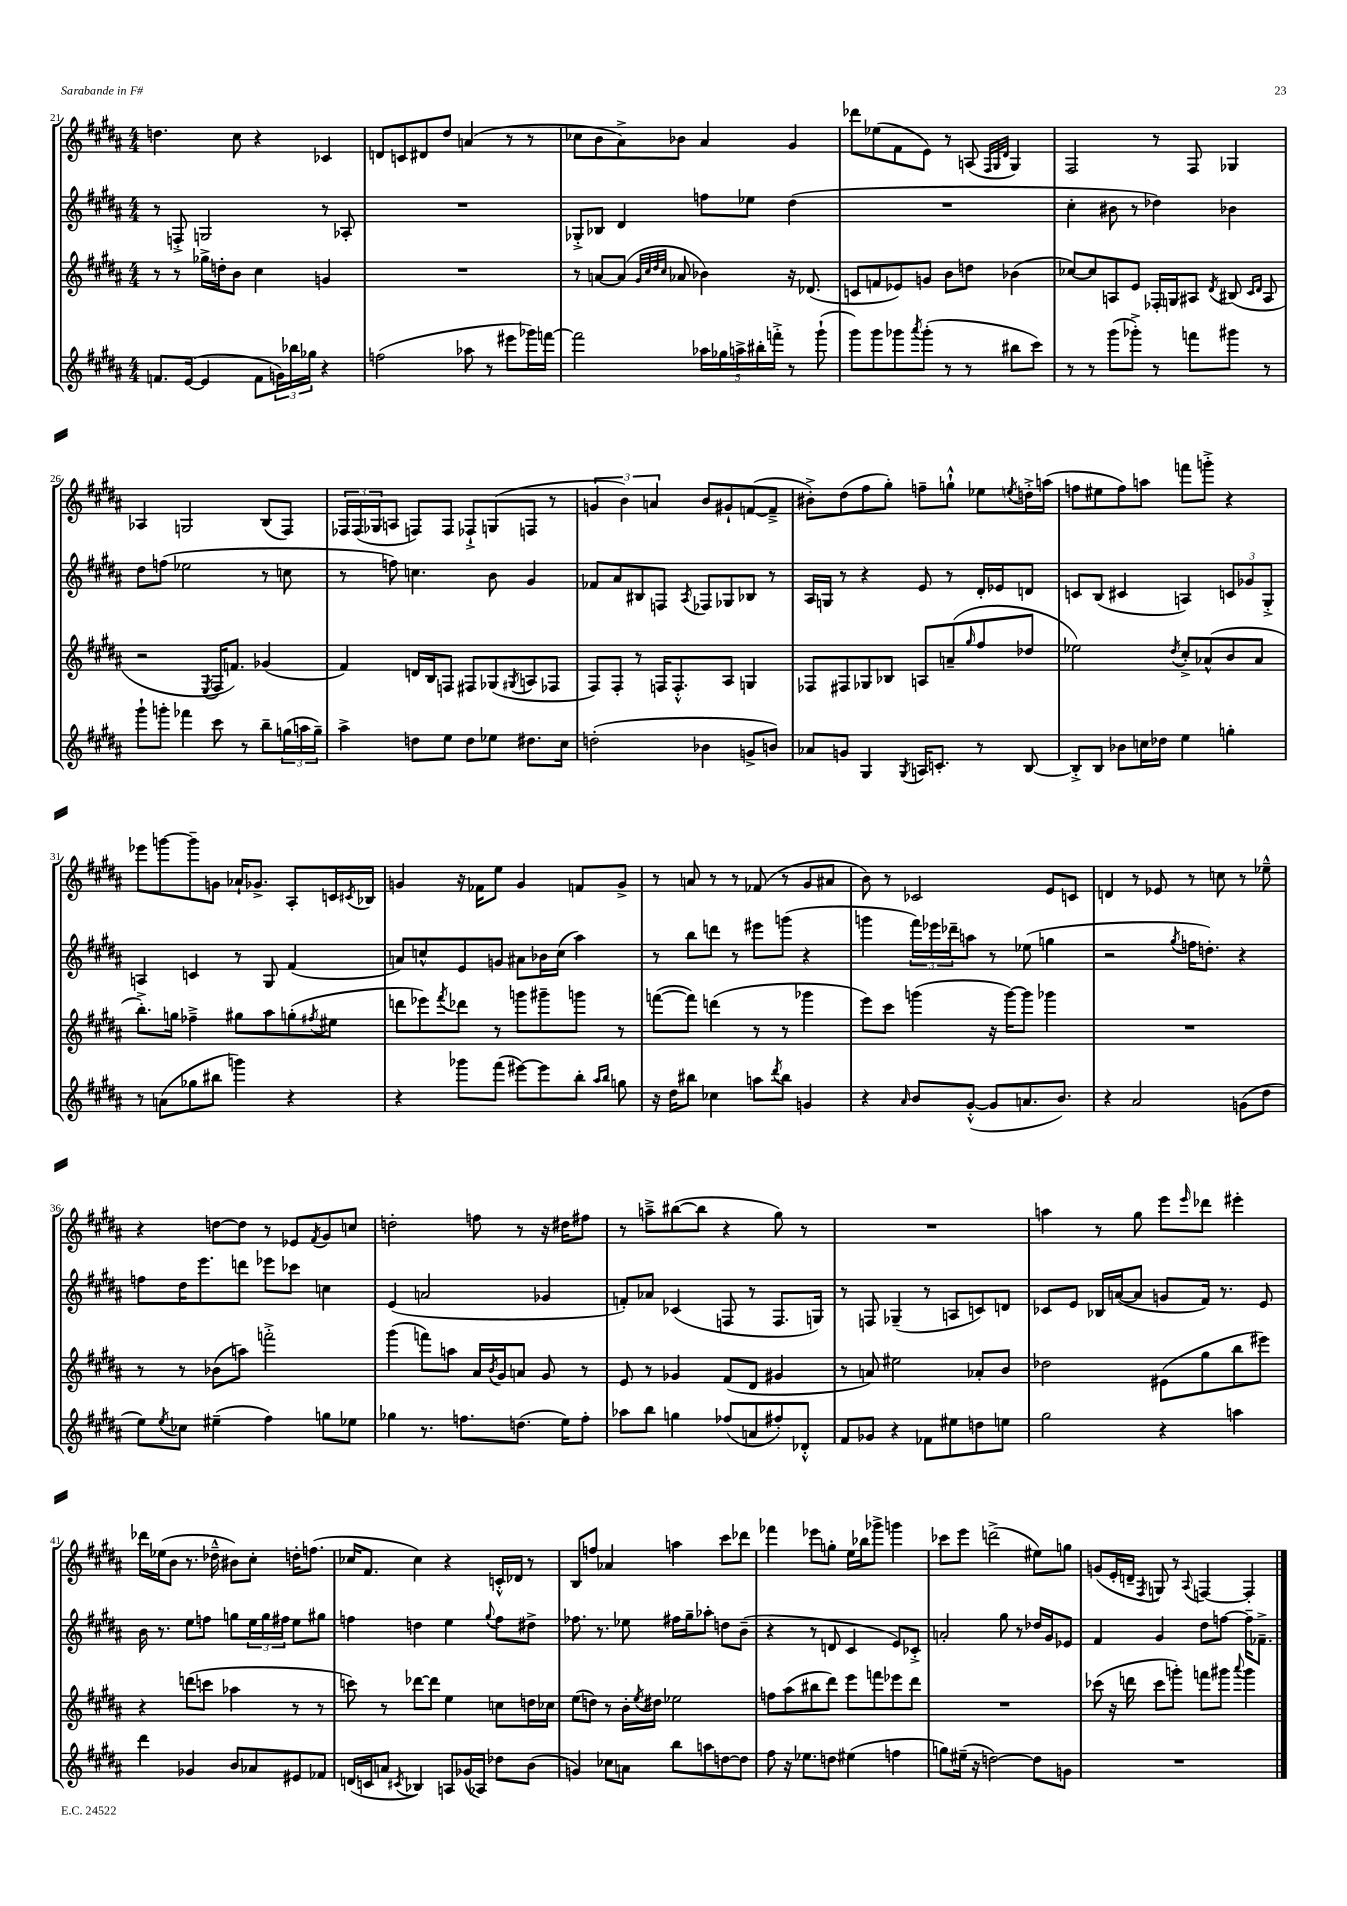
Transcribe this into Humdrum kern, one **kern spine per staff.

**kern	**kern	**kern	**kern
*part4	*part3	*part2	*part1
*staff4	*staff3	*staff2	*staff1
*clefG2	*clefG2	*clefG2	*clefG2
*k[f#c#g#d#a#]	*k[f#c#g#d#a#]	*k[f#c#g#d#a#]	*k[f#c#g#d#a#]
*M4/4	*M4/4	*M4/4	*M4/4
=21	=21	=21	=21
8.fn/L	8r	8r	4.ddn\
.	8r	8Fn'^/	.
([16e/Jk	.	.	.
4e/]	16gg-X^\LL	2Gn/	.
.	16ddn'\J	.	.
.	8b\J	.	8cc#\
8f\L	4cc#\	.	4r
24gn\L)	.	.	.
24bb-X\	.	.	.
24gg-X\JJ	.	.	.
4r	4gn/	8r	4c-X/
.	.	8A-X'/	.
=22	=22	=22	=22
(2ffn\	1r	1r	8dn/L
.	.	.	8cn/
.	.	.	8d#X/
.	.	.	8dd#/J
8aa-X\	.	.	(4an/
8r	.	.	.
8eee#X\L	.	.	8r
16ggg-X\L)	.	.	8r
[16fffn\JJ	.	.	.
=23	=23	=23	=23
2fff\]	8r	8G-X'^/L	8cc-X\L
.	[8an/L	8B-X/J	8b\
.	(8a/J]	4d#/	8a#^\)
.	32qqg#/LLL	.	.
.	32qqcc#/	.	.
.	32qqdd#/	.	.
.	32qqcc#/JJJ	.	.
.	8a-X/	.	8b-X\J
20aa-X\LL	4b-X\)	8ffn\L	4a#/
20gg-X\	.	.	.
20aan^\	.	.	.
.	.	8ee-X\J	.
20bb#X'\	.	.	.
20fffn'^\JJ	.	.	.
8r	16r	(4dd#\	4g#/
.	(8.d-X/	.	.
(8ggg#`\	.	.	.
=24	=24	=24	=24
8ggg#\L)	8cn/L	1r	8ddd-X\L
8ggg#\	8fn/	.	(8ee-X\
8ggg-X\	8e-X/)	.	8f#\
8qaaa#/	.	.	.
(8ggg-'\J	8gn/J	.	8e\J)
8r	8b\L	.	8r
8r	8ddn\J	.	(8An/
.	.	.	32qqF#/LLL
.	.	.	32qqG#/
.	.	.	32qqd#/JJJ
8bb#X\L	(4b-X\	.	4G#/)
8ccc#\J)	.	.	.
=25	=25	=25	=25
8r	[8cc-X/L)	4cc#'\	2F#/
8r	8cc-/]	.	.
(8ggg#\L	8An/	8b#X\	.
8ggg-X'^\J)	8e/J	8r	.
8r	16F-X'/LL	4dd-X\)	8r
.	16Gn/J	.	.
8fffn\L	8A#X/J	.	8F#/
.	8qd#/	.	.
8ggg#X\J	(8B#X/	4b-X\	4G-X/
.	16qqc#/LL	.	.
.	16qqd#/JJ	.	.
8r	8A#/	.	.
!!LO:LB:g=z
=26	=26	=26	=26
8ggg#`\L	2r	8dd#\L	4A-X/
8gggn'\J	.	(8ffn\J	.
4fff-X\	.	2ee-X\	2Gn/
.	8qE/	.	.
8ccc#\	16F#/KL	.	.
.	8.fn/J)	.	.
8r	.	.	.
8bb~\L	(4g-X/	8r	(8B/L
(24ggn\L	.	8ccn\	8F#/J)
24aan\	.	.	.
24gg~\JJ)	.	.	.
=27	=27	=27	=27
4aa#^\	4f#/)	8r	24F-X/LL
.	.	.	(24F-/
.	.	.	24G-X/J
.	.	8ffn\)	8An/J
8ddn\L	16dn/LL	4.ccn\	8Fn/L)
.	16B/J	.	.
8ee\J	8Fn/J	.	8F/J
8dd\L	8F#X/L	.	8F-X`^/L
8ee-X\J	(8G-X/	8b\	(8Gn/
.	8qG#X/	.	.
8.dd#X\L	8An/	4g#/	8Fn/J
.	8F-X/J	.	8r
16cc#\Jk	.	.	.
=28	=28	=28	=28
(2ddn'\	8F#/L)	8f-X/L	6gn/
.	8F#'/J	8a#/	.
.	.	.	6b\)
.	8r	8B#X/	.
.	.	.	6an/
.	16Fn/KL	8Fn/J	.
.	8.F'^^/	.	.
.	.	8qA#/	.
4b-X\	.	8F-X/L	8b/L
.	8A#/J	8G-X/	8g#X`/
8gn^/L	4Gn/	8B-X/J	([8fn/
8bn/J)	.	8r	8f~^/J]
=29	=29	=29	=29
8a-X/L	8F-X/L	16A#/LL	8b#X'^\L)
.	.	16Gn/JJ	.
8gn/J	8F#X/	8r	(8dd#\
4G#/	8G-X/	4r	8ff#\
.	8B-X/J	.	8gg#'\J)
8qG#/	.	.	.
16An/KL	8An/L	8e/	8ffn~\L
8.cn'/J	.	.	.
.	(8an~/	8r	8ggn`^^\J
.	16qqgg#/	.	.
8r	8ff#/	16d#'/LL	8ee-X\L
.	.	16e-X/J	.
.	.	.	8qeen/
[8B/	8dd-X/J	8dn/J	16ddn'^\L
.	.	.	(16aan\JJ
=30	=30	=30	=30
8B'^/L]	2ee-X\)	8cn/L	8ffn\L
8B/J	.	(8B/J	8ee#X\
8b-X\L	.	4c#X/	8ff\)
16ccn\L	.	.	8aan\J
16dd-X\JJ	.	.	.
.	8qdd#/	.	.
4ee\	8cc#'^/L	4An/)	8fffn\L
.	(8a-X^^/	.	8gggn'^\J
4ggn'\	8b/	12cn/L	4r
.	.	12g-X/	.
.	8a-/J	.	.
.	.	12G#'^/J	.
!!LO:LB:g=z
=31	=31	=31	=31
8r	8.bb'^\L)	4An/	8eee-X\L
(8an\L	.	.	[8gggn\
.	16ggn\Jk	.	.
8gg-X\	4ff-X~^\	4cn/	8ggg~\]
8bb#X\J	.	.	8gn\J
4gggn\)	8gg#X\L	8r	16a-X`/KL
.	.	.	8.g-X^/J
.	8aa#\	8G#/	.
4r	(8ggn'\	(4f#/	8A#'/L
.	8qff#X/	.	.
.	8ee#X\J	.	16cn/L
.	.	.	8qc#X/
.	.	.	16B-X/JJ
=32	=32	=32	=32
4r	8dddn\L	8an/L)	4gn/
.	8eee-X\)	8ccn^^/	.
.	8qfff#/	.	.
8ggg-X\L	8ddd-X\J	8e/	16r
.	.	.	16f-X\KL
(8fff#\J	8r	8gn/J	8ee\J
[8eee#X\L)	8gggn\L	8a#X\L	4g/
8eee#\]	8ggg#X~\	16b-X\L	.
.	.	(16cc\JJ	.
8bb'\J	8gggn\J	4aa#\)	8fn/L
16qqaa#/LL	.	.	.
16qqbb/JJ	.	.	.
8ggn\	8r	.	8g^/J
=33	=33	=33	=33
16r	([8fffn\L	8r	8r
16dd#\KL	.	.	.
8bb#X\J	8fff\J])	8bb\L	8an/
4cc-X\	(4dddn\	8dddn\J	8r
.	.	8r	8r
8aan\L	8r	8eee#X\L	(8f-X/
8qddd#/	.	.	.
8bb#\J	8r	(8gggn\J	8r
4gn/	4ggg-X\	4r	8g#/L
.	.	.	8a#X/J
=34	=34	=34	=34
4r	8eee\L)	4gggn\	8b\)
.	8ccc#\J	.	8r
16qqa#/	.	.	.
8b/L	(4gggn\	24fff#\LL)	2c-X/
.	.	24eee-X\	.
.	.	24ddd-X~\J	.
([8g#'^^/J	.	8aan\J	.
8g#/L]	16r	8r	.
.	[16ggg\KL)	.	.
8.an/	8ggg\J]	(8ee-X\	.
.	4ggg-X\	4ggn\	8e/L
8.b/J)	.	.	.
.	.	.	8cn/J
=35	=35	=35	=35
4r	1r	2r	4dn/
2a#/	.	.	8r
.	.	.	8e-X/
.	.	8qgg#/	.
.	.	16ffn\KL	8r
.	.	8.ddn'\J)	.
.	.	.	8ccn\
(8gn\L	.	4r	8r
8dd#\J	.	.	8ee-X~^^\
!!LO:LB:g=z
=36	=36	=36	=36
8ee\L)	8r	8ffn\L	4r
8qee/	.	.	.
8cc-X\J	8r	16dd#\K	.
.	.	8.eee\	.
(4ee#X~\	(8b-X\L	.	[8ddn\L
.	8aan\J)	8dddn\J	8dd\J]
4ff#\)	2fffn'^\	8eee-X\L	8r
.	.	8ccc-X\J	8e-X/L
.	.	.	8qf#/
8ggn\L	.	4ccn\	8g#/
8ee-X\J	.	.	8ccn/J
=37	=37	=37	=37
4gg-X\	(4ggg#\	(4e/	2ddn'\
8.r	8fffn\L)	2an/	.
.	8aan\J	.	.
8.ffn\L	.	.	.
.	16a#/LL	.	8ffn\
.	8qb/	.	.
.	16g#/J	.	.
(8.ddn\J	8an/J	.	8r
.	8g#/	4g-X/	16r
16ee\KL)	.	.	16dd#X\KL
8ff'\J	8r	.	8ff#X\J
=38	=38	=38	=38
8aa-X\L	8e/	8fn'/L)	8r
8bb\J	8r	8a-X/J	8aan~^\L
4ggn\	4g-X/	(4c-X/	([8bb#X\
.	.	.	8bb#\J]
(8ff-X/L	(8f#/L	8Fn/	4r
8an/	8d#/J	8r	.
8ff#X'/)	4g#X/	8.F/L	8gg#\)
8d-X'^^/J	.	.	8r
.	.	16Gn/Jk)	.
=39	=39	=39	=39
8f#/L	8r	8r	1r
8g-X/J	8an/)	8Fn/	.
4r	2ee#X\	(4G-X~/	.
8f-X\L	.	8r	.
8ee#X\	.	8An/L	.
8ddn\	8a-X'/L	8cn/)	.
8een\J	8b/J	8dn/J	.
=40	=40	=40	=40
2gg#\	2dd-X\	8c-X/L	4aan\
.	.	8e/J	.
.	.	16B-X/LL	8r
.	.	([16an/J	.
.	.	8a/J]	8gg#\
4r	(8e#X\L	8gn/L	8eee\L
.	.	.	16qqeee/
.	8gg#\	16f#/Jk)	8ddd-X\J
.	.	8.r	.
4aan\	8bb\	.	4eee#X'\
.	8eee#X\J)	8e/	.
!!LO:LB:g=z
=41	=41	=41	=41
4ddd#\	4r	16b\	16ddd-X\LL
.	.	8.r	(16ee-X\J
.	.	.	8b\J
4g-X/	(8dddn\L	8ee\L	8.r
.	8cccn\J	8ffn\J	.
.	.	.	16dd-X~^^\
8b/L	4aa-X\	8ggn\L	8b#X\L)
8a-X/	.	24ee\L	8cc#'\J
.	.	24gg\	.
.	.	24ff#X\JJ	.
8e#X/	8r	8ee\L	16ddn'\KL
.	.	.	(8.ffn\J
8f-X/J	8r	8gg#X\J	.
=42	=42	=42	=42
(16dn/LL	8cccn\)	4ffn\	16cc-X/KL
16cn/J	.	.	8.f#/J
8an/J	8r	.	.
8qc#X/	.	.	.
4B-X/)	[8ddd-X\L	4ddn\	4cc-\)
.	8ddd-\J]	.	.
8An/L	4ee\	4ee\	4r
(16g-X/L	.	.	.
16A-X/JJ)	.	.	.
.	.	8qqgg#/	.
8dd-X\L	8ccn\L	8ff\L	16cn'^^/LL
.	.	.	16d-X/JJ
(8b\J	16ddn\L	8dd#X^\J	8r
.	16cc-X\JJ	.	.
=43	=43	=43	=43
4gn/)	(8ee\L	8.ff-X\	8B/L
.	8ddn\J)	.	8ffn/J
.	.	8.r	.
8cc-X\L	8r	.	4a-X/
8an\J	16b'\LL	8ee-X\	.
.	8qee/	.	.
.	16dd#X\JJ	.	.
8bb\L	2ee-X\	16ff#X\LL	4aan\
.	.	16gg#~\J	.
8aan\	.	8aa-X'\J	.
[8ddn\	.	8ddn\L	8ccc#\L
8dd\J]	.	(8b~\J	8ddd-X\J
=44	=44	=44	=44
8ff#\	8ffn\L	4r	4fff-X\
16r	(8aa#\	.	.
8.ee-X\L	.	.	.
.	8bb#X\	8r	8eee-X\L
8ddn\J	8ddd#\J)	8dn/	8ggn'\J
(4ee#X\	8eee\L	4c#/	16ee\LL
.	.	.	16bb-X\J
.	8fffn\	.	8ggg-X^\J
4ffn\	8eee-X\	8e/L)	4gggn\
.	8ddd#\J	8c-X'^/J	.
=45	=45	=45	=45
8ggn\L)	1r	2an'/	8ccc-X\L
(16ee#X~\Jk	.	.	8eee\J
16r	.	.	.
[2ddn\)	.	.	(2dddn^\
.	.	8gg#\	.
.	.	8r	.
8dd\L]	.	16dd-X/LL	8ee#X\L)
.	.	16g#/J	.
8gn\J	.	8e-X/J	8ggn\J
=46	=46	=46	=46
1r	(8ccc-X\	4f#/	(8gn/L
.	16r	.	16e'/L
.	16dddn\	.	16dn~/JJ
.	.	.	8qF#/
.	8ccc-\L	4g#/	8Gn/)
.	8gggn'\J)	.	8r
.	.	.	8qqA#/
.	8fffn\L	8dd#\L	[4Fn/
.	8ggg#X\J	[8ffn\J	.
.	8qqaaa#/	.	.
.	4ggg#\	16ff~\KL]	4F'/]
.	.	8.f-X~^\J	.
==	==	==	==
*-	*-	*-	*-
